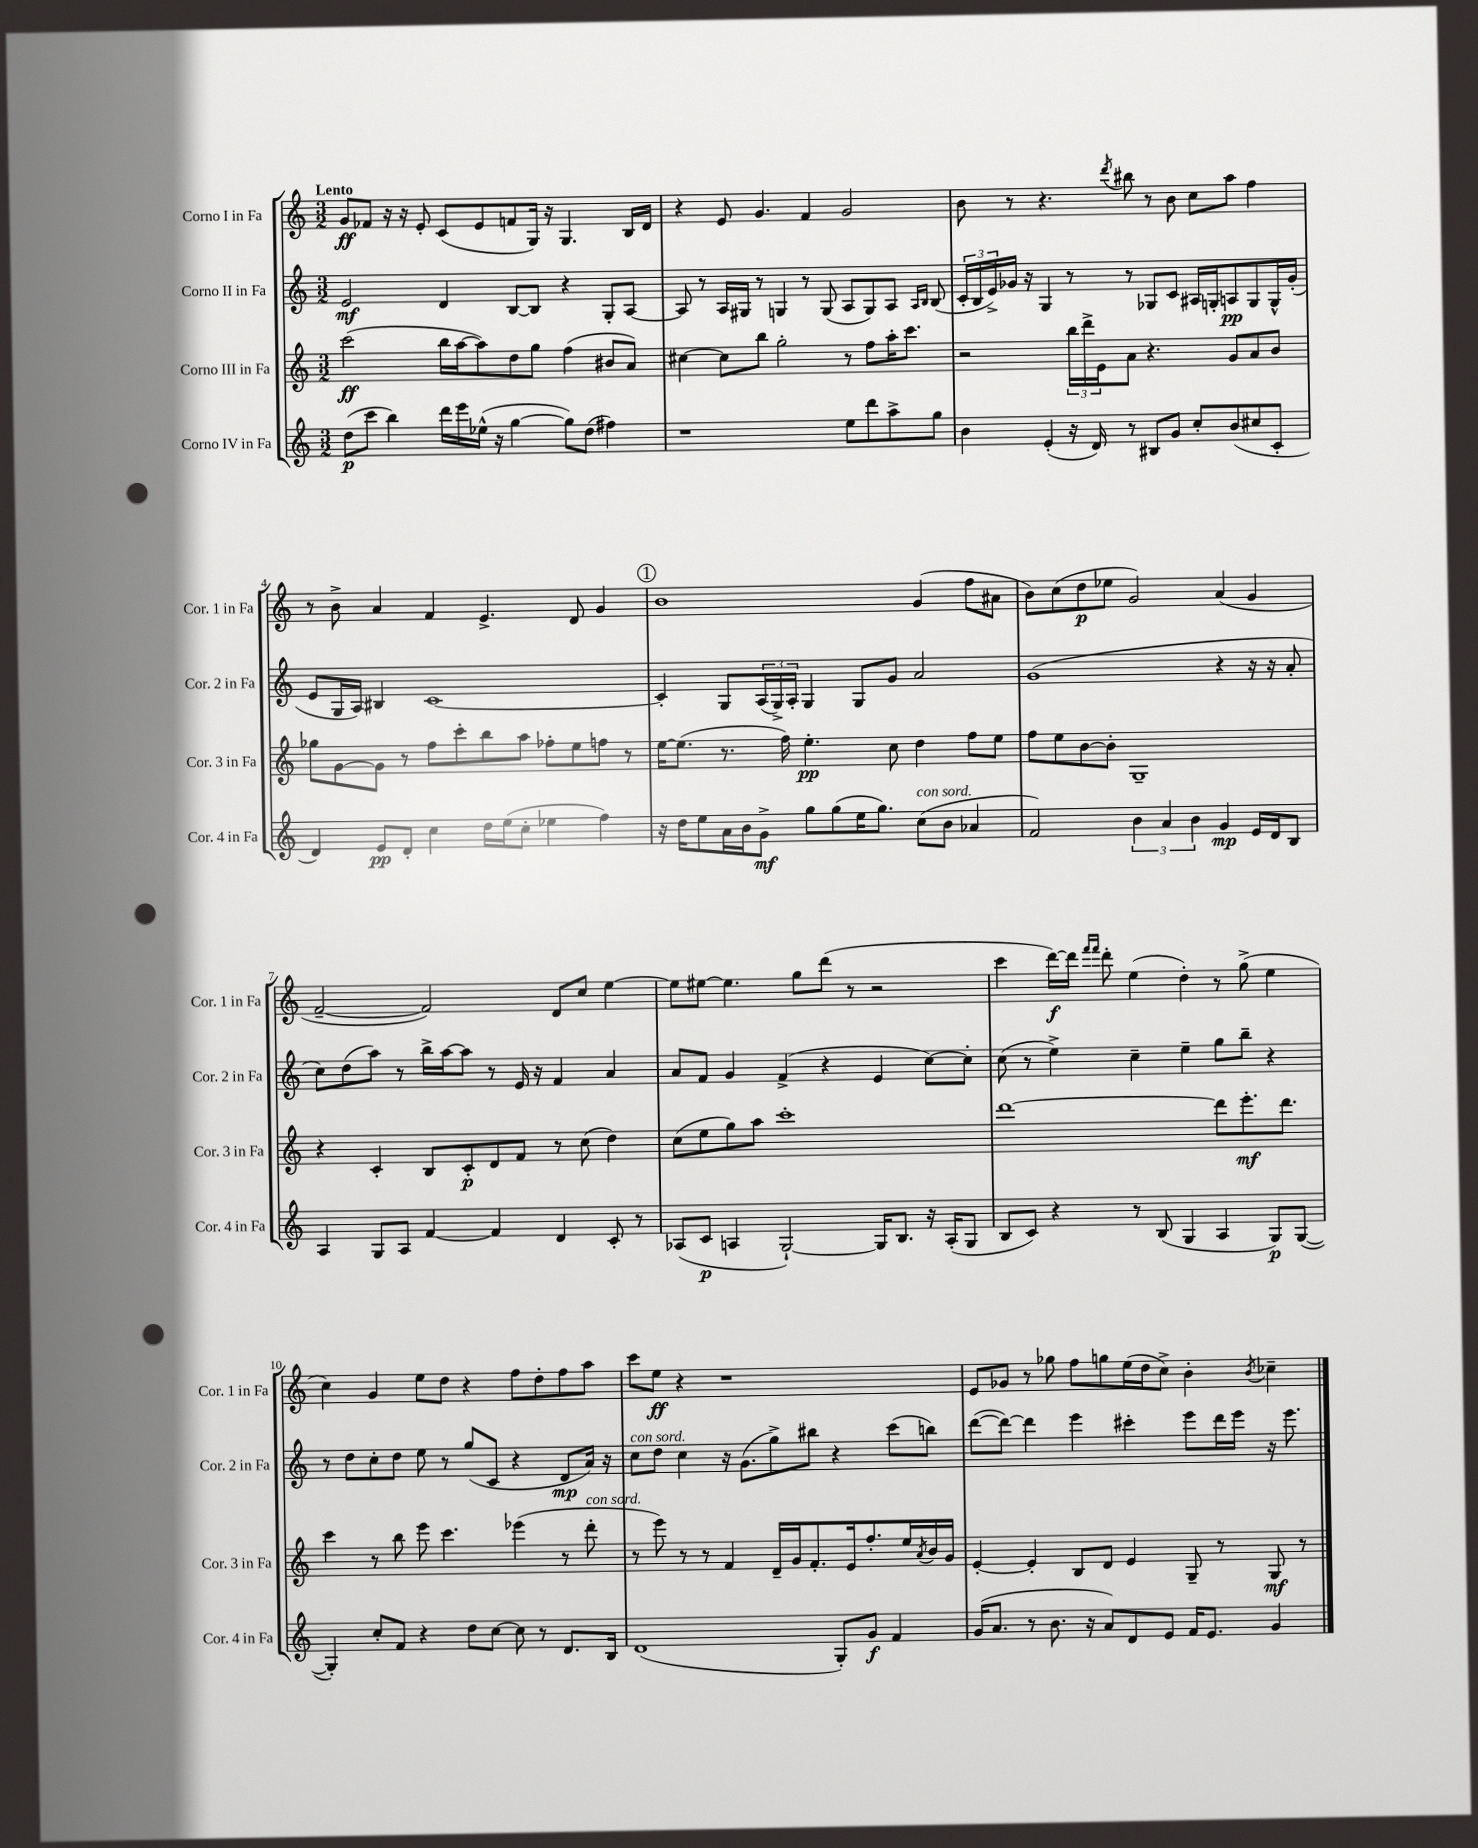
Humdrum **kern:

**kern	**dynam	**kern	**dynam	**kern	**dynam	**kern	**dynam
*part4	*part4	*part3	*part3	*part2	*part2	*part1	*part1
*staff4	*staff4	*staff3	*staff3	*staff2	*staff2	*staff1	*staff1
*I"Corno IV in Fa	*	*I"Corno III in Fa	*	*I"Corno II in Fa	*	*I"Corno I in Fa	*
*I'Cor. 4 in Fa	*	*I'Cor. 3 in Fa	*	*I'Cor. 2 in Fa	*	*I'Cor. 1 in Fa	*
*clefG2	*	*clefG2	*	*clefG2	*	*clefG2	*
*k[]	*	*k[]	*	*k[]	*	*k[]	*
*M3/2	*	*M3/2	*	*M3/2	*	*M3/2	*
=1	=1	=1	=1	=1	=1	=1	=1
!	!	!	!	!	!	!LO:TX:a:B:t=Lento	!
(8dd\L	p	(2ccc\	ff	2e/	mf	8g/L	ff
8ccc\J	.	.	.	.	.	8f-X/J	.
4bb\)	.	.	.	.	.	16r	.
.	.	.	.	.	.	16r	.
.	.	.	.	.	.	8e'/	.
16ddd\LL	.	16bb\LL	.	4d/	.	(8c/L	.
16eee\	.	[16aa\J	.	.	.	.	.
(16ee-X^^\JJ	.	8aa\])	.	.	.	8e/	.
16r	.	.	.	.	.	.	.
[4gg\	.	8dd\	.	[8B/L	.	8fn/	.
.	.	8gg\J	.	8B/J]	.	16G/Jk)	.
.	.	.	.	.	.	16r	.
8gg\L])	.	(4ff\	.	4r	.	4.G/	.
(8dd\J	.	.	.	.	.	.	.
4ff#X\)	.	8b#X/L	.	8G'/L	.	.	.
.	.	8a/J)	.	[8A/J	.	16B/LL	.
.	.	.	.	.	.	16d/JJ	.
=2	=2	=2	=2	=2	=2	=2	=2
1r	.	[4cc#X\	.	8A/]	.	4r	.
.	.	.	.	8r	.	.	.
.	.	8cc#\L]	.	16A/LL	.	8e/	.
.	.	.	.	16G#X/JJ	.	.	.
.	.	8bb\J	.	8r	.	4.g/	.
.	.	2gg'\	.	4Gn/	.	.	.
.	.	.	.	8r	.	4f/	.
.	.	.	.	(8G/	.	.	.
8ee\L	.	8r	.	8A/L	.	2g/	.
8ddd\	.	8ff\L	.	8G/)	.	.	.
8aa^\	.	16aa'\K	.	8A/J	.	.	.
.	.	8.ccc\J	.	.	.	.	.
.	.	.	.	16qqA/LL	.	.	.
.	.	.	.	16qqB/JJ	.	.	.
8gg\J	.	.	.	(8B/	.	.	.
=3	=3	=3	=3	=3	=3	=3	=3
4b\	.	2r	.	24c'/LL	.	8b\	.
.	.	.	.	24B/	.	.	.
.	.	.	.	24e^/)	.	.	.
.	.	.	.	16g-X/JJ	.	8r	.
.	.	.	.	16r	.	.	.
(4e'/	.	.	.	4G/	.	4.r	.
16r	.	24bb\LL	.	8r	.	.	.
.	.	24ddd^\	.	.	.	.	.
16d/)	.	.	.	.	.	.	.
.	.	24e\J	.	.	.	.	.
.	.	.	.	.	.	8qddd/	.
8r	.	8a\J	.	8r	.	8bb#X\	.
8B#X/L	.	4.r	.	8G-X/L	.	8r	.
8g/J	.	.	.	8c/J	.	8b\	.
8cc'/L	.	.	.	16A#X/LL	.	8cc\L	.
.	.	.	.	16Gn'/J	.	.	.
(8b/	.	8g/L	.	8An/	pp	8aa\J	.
8cc#X/	.	8a/	.	8G/	.	4ff\	.
8c'/J	.	8b/J	.	16G^^/L	.	.	.
.	.	.	.	(16g-'/JJ	.	.	.
!!LO:LB:g=z
=4	=4	=4	=4	=4	=4	=4	=4
4d/)	.	8gg-X\L	.	8e/L	.	8r	.
.	.	[8g\	.	16G/L	.	8b^\	.
.	.	.	.	16A/JJ)	.	.	.
8e/L	pp	8g\J]	.	4B#X/	.	4a/	.
8d'/J	.	8r	.	.	.	.	.
4cc\	.	8ff\L	.	[1c	.	4f/	.
.	.	8ccc'\	.	.	.	.	.
16dd\LL	.	8bb\	.	.	.	4.e^/	.
(16ee\J	.	.	.	.	.	.	.
8cc'\J	.	8aa\J	.	.	.	.	.
4ee-X\	.	8ff-X'\L	.	.	.	.	.
.	.	8ee\	.	.	.	8d/	.
4ff\)	.	8ffn\J	.	.	.	4g/	.
.	.	8r	.	.	.	.	.
!!LO:REH:place=s1:t=1
=5	=5	=5	=5	=5	=5	=5	=5
16r	.	[16ee\KL	.	4c'/]	.	1b	.
16dd\KL	.	(8.ee\J]	.	.	.	.	.
8ee\	.	.	.	.	.	.	.
16a\L	.	8.r	.	8G/L	.	.	.
16b\J	.	.	.	.	.	.	.
8g^\J	mf	.	.	(24A/L	.	.	.
.	.	.	.	24G^/)	.	.	.
.	.	16ff\)	.	.	.	.	.
.	.	.	.	24A'/JJ	.	.	.
8gg\L	.	4.ee'\	pp	4G/	.	.	.
(8gg\	.	.	.	.	.	.	.
16ee\K	.	.	.	8G/L	.	.	.
8.gg\J)	.	.	.	.	.	.	.
.	.	8cc\	.	8g/J	.	.	.
!LO:TX:a:i:t=con sord.	!	!	!	!	!	!	!
(8cc\L	.	4dd\	.	2a/	.	(4g/	.
8b\J	.	.	.	.	.	.	.
4a-X/	.	8ff\L	.	.	.	8ff\L	.
.	.	8ee\J	.	.	.	8a#X\J	.
=6	=6	=6	=6	=6	=6	=6	=6
2f/)	.	8ff\L	.	(1g	.	8b\L)	.
.	.	8ee\	.	.	.	(8cc\	.
.	.	[8b\	.	.	.	8dd\	p
.	.	8b'\J]	.	.	.	8ee-X\J	.
6b\	.	1G~	.	.	.	2g/)	.
6a/	.	.	.	.	.	.	.
6b\	.	.	.	.	.	.	.
4g/	mp	.	.	4r	.	(4a/	.
16e/LL	.	.	.	16r	.	4g/	.
16d/J	.	.	.	16r	.	.	.
8B/J	.	.	.	8a'/	.	.	.
!!LO:LB:g=z
=7	=7	=7	=7	=7	=7	=7	=7
4A/	.	4r	.	8cc\L)	.	[2f~/	.
.	.	.	.	(8dd\	.	.	.
8G/L	.	4c'/	.	8aa\J)	.	.	.
8A/J	.	.	.	8r	.	.	.
[4f/	.	8B/L	.	16bb^\LL	.	2f/])	.
.	.	.	.	[16aa\J	.	.	.
.	.	8c'/	p	8aa\J]	.	.	.
4f/]	.	8d/	.	8r	.	.	.
.	.	8f/J	.	16e/	.	.	.
.	.	.	.	16r	.	.	.
4d/	.	8r	.	4f/	.	8d/L	.
.	.	(8cc\	.	.	.	8cc/J	.
8c'/	.	4dd\)	.	4a/	.	[4ee\	.
8r	.	.	.	.	.	.	.
=8	=8	=8	=8	=8	=8	=8	=8
(8A-X/L	.	(8cc\L	.	8a/L	.	8ee\L]	.
8c/J	p	8ee\	.	8f/J	.	[8ee#X\J	.
4An/	.	8gg\)	.	4g/	.	4.ee#\]	.
.	.	8aa\J	.	.	.	.	.
[2G`/)	.	1ccc'	.	(4f^/	.	.	.
.	.	.	.	.	.	8gg\L	.
.	.	.	.	4r	.	(8ddd\J	.
.	.	.	.	.	.	8r	.
16G/KL]	.	.	.	4e/	.	2r	.
8.B/J	.	.	.	.	.	.	.
16r	.	.	.	[8cc\L)	.	.	.
(16A'/KL	.	.	.	.	.	.	.
8G/J	.	.	.	8cc'\J]	.	.	.
=9	=9	=9	=9	=9	=9	=9	=9
8B/L	.	[1ddd	.	(8cc\	.	4ccc\	.
8c/J)	.	.	.	8r	.	.	.
4r	.	.	.	4ee^\)	.	[16ddd\LL)	f
.	.	.	.	.	.	16ddd\JJ]	.
.	.	.	.	.	.	16qqfff/LL	.
.	.	.	.	.	.	16qqfff/JJ	.
.	.	.	.	.	.	8ddd'\	.
8r	.	.	.	4cc~\	.	(4ee\	.
(8B/	.	.	.	.	.	.	.
4G/	.	.	.	4ee~\	.	4dd'\)	.
4A/	.	8ddd\L]	.	8gg\L	.	8r	.
.	.	8.eee'\	mf	8bb~\J	.	(8gg^\	.
8G/L)	p	.	.	4r	.	4ee\	.
.	.	8.ddd\J	.	.	.	.	.
([8G/J	.	.	.	.	.	.	.
!!LO:LB:g=z
=10	=10	=10	=10	=10	=10	=10	=10
4G'/])	.	4ccc\	.	8r	.	4cc\)	.
.	.	.	.	8dd\L	.	.	.
8cc'/L	.	8r	.	8cc'\	.	4g/	.
8f/J	.	8bb\	.	8dd\J	.	.	.
4r	.	8eee\	.	8ee\	.	8ee\L	.
.	.	4.ccc\	.	8r	.	8dd\J	.
8dd\L	.	.	.	(8gg/L	.	4r	.
[8cc\J	.	.	.	8c/J	.	.	.
8cc\]	.	(4eee-X\	.	4r	.	8ff\L	.
8r	.	.	.	.	.	8dd'\	.
8.d/L	.	8r	.	8d/L	mp	8ff\	.
!	!	!LO:TX:a:i:t=con sord.	!	!	!	!	!
.	.	8ddd'\	.	16a/Jk)	.	8aa\J	.
16B/Jk	.	.	.	16r	.	.	.
=11	=11	=11	=11	=11	=11	=11	=11
!	!	!	!	!LO:TX:a:i:t=con sord.	!	!	!
(1d	.	8r	.	8cc\L	.	8ccc\L	.
.	.	8eee\)	.	8dd\J	.	8ee\J	ff
.	.	8r	.	4cc\	.	4r	.
.	.	8r	.	.	.	.	.
.	.	4f/	.	16r	.	1r	.
.	.	.	.	(8.g\L	.	.	.
.	.	16d~/LL	.	8gg^\)	.	.	.
.	.	16g/J	.	.	.	.	.
.	.	8.f'/	.	8bb#X\J	.	.	.
8G'/L)	.	.	.	4r	.	.	.
.	.	16e/k	.	.	.	.	.
8g/J	f	8.ff'/	.	.	.	.	.
4f/	.	.	.	(8ccc\L	.	.	.
.	.	16ee/L	.	.	.	.	.
.	.	8qa/	.	.	.	.	.
.	.	16b/	.	8bbn\J)	.	.	.
.	.	16g/JJ	.	.	.	.	.
=12	=12	=12	=12	=12	=12	=12	=12
(16g/KL	.	[4e'/	.	([8ddd\L	.	8e/L	.
8.a/J	.	.	.	.	.	.	.
.	.	.	.	8ddd\J_)	.	8g-X/J	.
8r	.	4e'/]	.	4ddd\]	.	8r	.
8.b\	.	.	.	.	.	8gg-X\	.
.	.	8B/L	.	4eee\	.	8ff\L	.
16r	.	.	.	.	.	.	.
8a/L)	.	8d/J	.	.	.	8ggn\	.
8d/	.	4e/	.	4ccc#X'\	.	(16ee\L	.
.	.	.	.	.	.	16dd\J	.
8e/J	.	.	.	.	.	8cc^\J)	.
16f/KL	.	8G~/	.	8eee\L	.	4b'\	.
8.e/J	.	.	.	.	.	.	.
.	.	8r	.	16ddd\L	.	.	.
.	.	.	.	16eee\JJ	.	.	.
.	.	.	.	.	.	8qb/	.
4g/	.	8G/	mf	16r	.	4cc-X~\	.
.	.	.	.	8.eee\	.	.	.
.	.	8r	.	.	.	.	.
==	==	==	==	==	==	==	==
*-	*-	*-	*-	*-	*-	*-	*-
